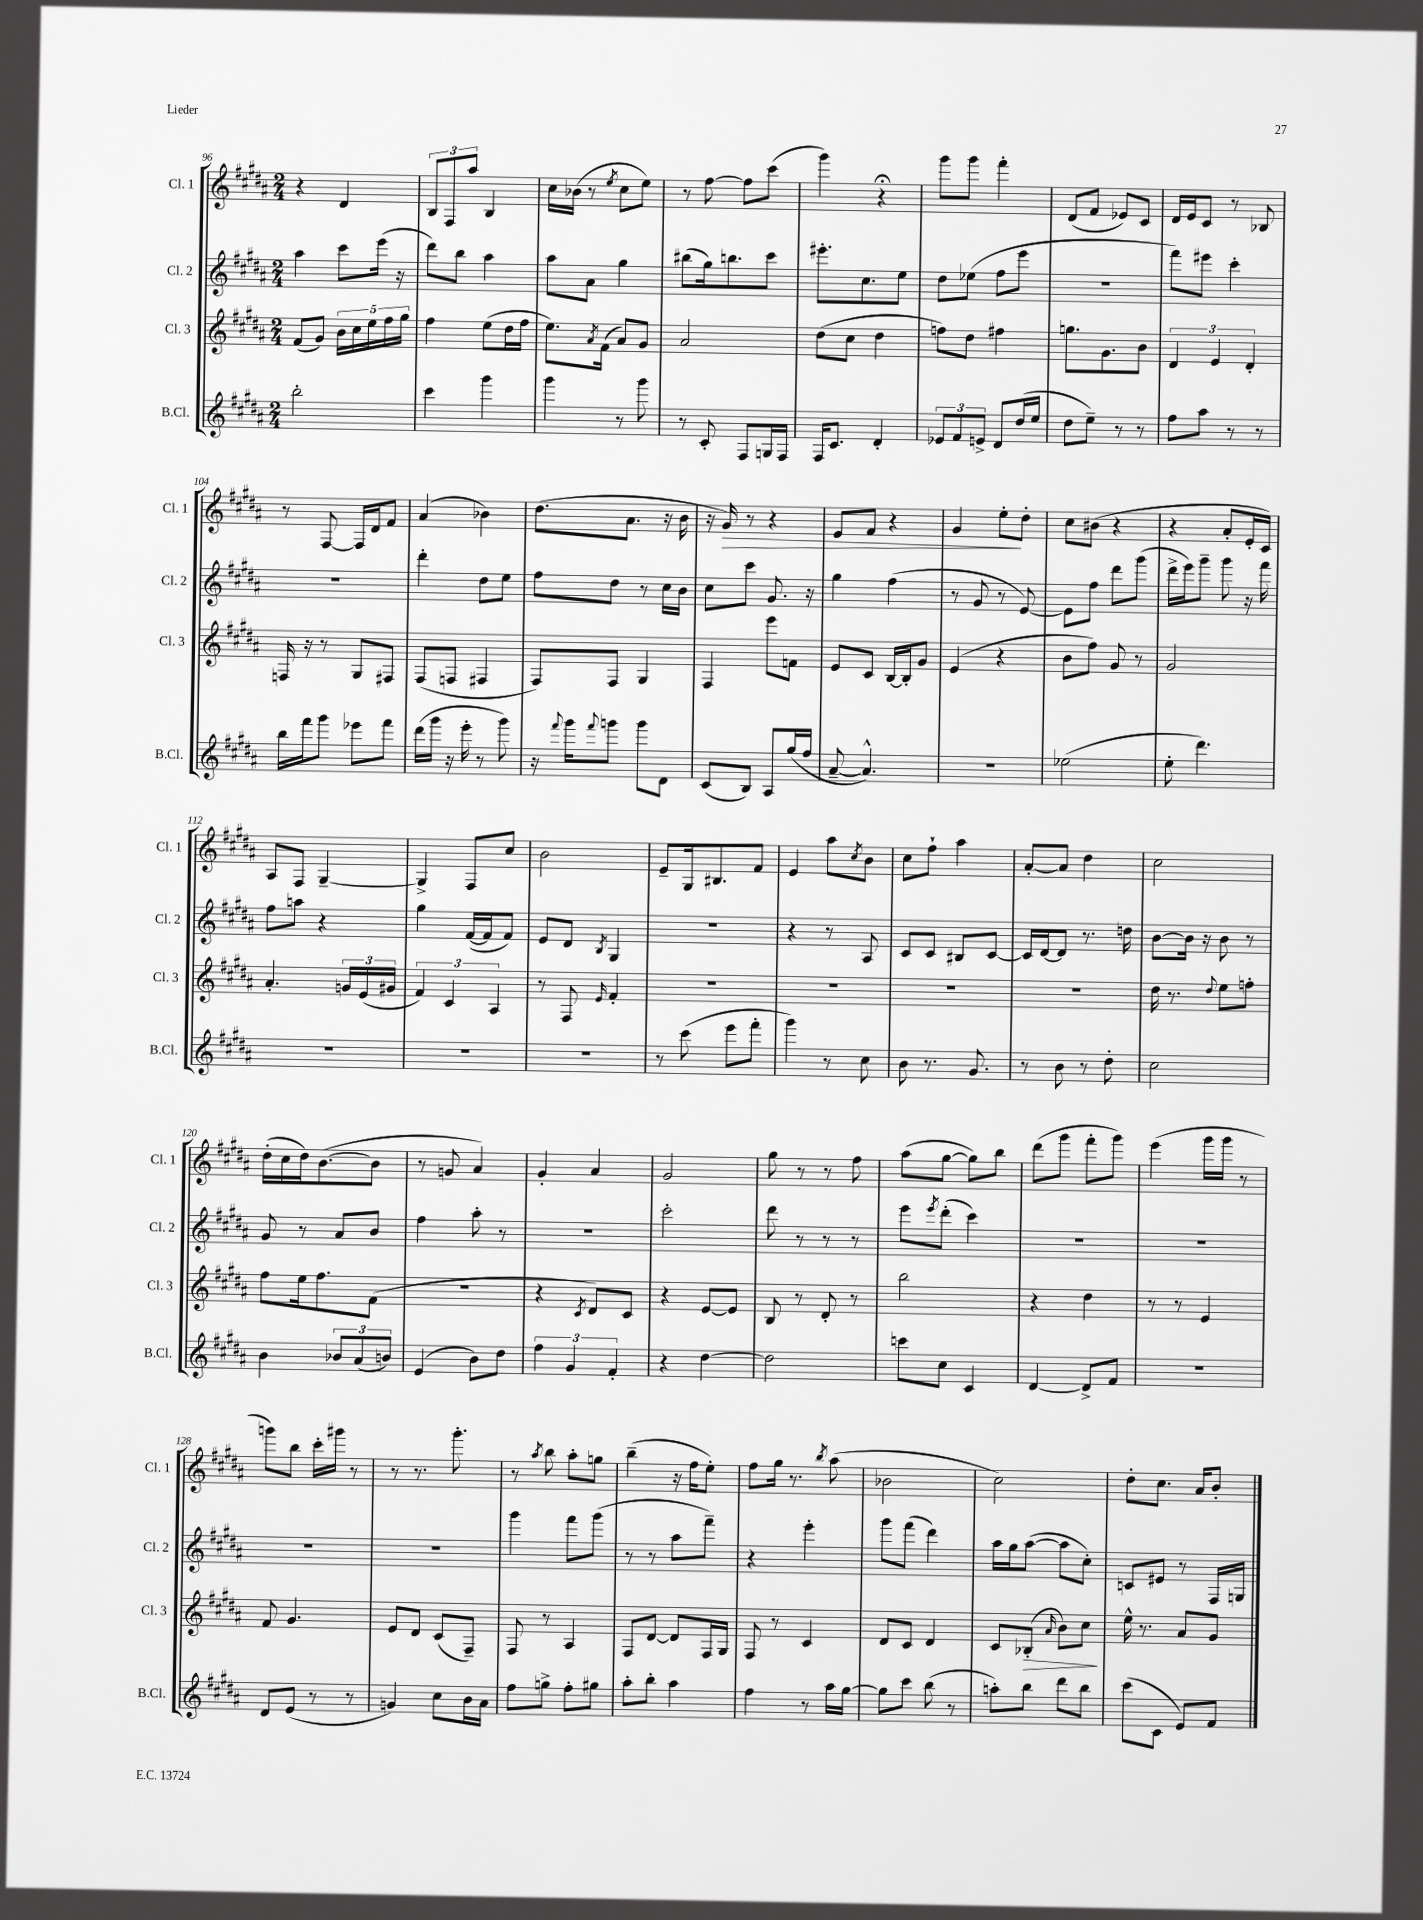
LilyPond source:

<<
\new StaffGroup <<
\new Staff = "s0" \with { instrumentName = "Cl. 1" shortInstrumentName = "Cl. 1" } {
    \clef treble \key b \major \numericTimeSignature \time 2/4
    r4 dis'4 |
    \tuplet 3/2 { b8 fis8 ais''8 } b4 |
    cis''16 bes'16( r8 \acciaccatura { e''8 } cis''8 e''8) |
    r8 fis''8~ fis''8 cis'''8( |
    gis'''4) r4\fermata |
    gis'''8 gis'''8 fis'''4-. |
    dis'8( fis'8 ees'8) cis'8 |
    dis'16 e'16 cis'8 r8 bes8 |
    r8 fis8~ fis16 dis'16 fis'8 |
    ais'4( bes'4) |
    dis''8.( ais'8. r16 b'16 |
    r16 gis'16\>) r8 r4 |
    e'8 fis'8 r4 |
    gis'4 e''8-.\! dis''8-. |
    cis''8 bis'8( r4 |
    r4 ais'8-. e'16-. cis'16) |
    ais8 fis8 gis4~-- |
    gis4-> fis8 cis''8 |
    b'2 |
    e'8-- gis16 bis8. fis'8 |
    e'4 ais''8 \acciaccatura { cis''8 } b'8 |
    cis''8 fis''8-! ais''4 |
    ais'8~-. ais'8 dis''4 |
    cis''2 |
    dis''16-.( cis''16 dis''16) b'8.~( b'8 |
    r8 g'8 ais'4) |
    gis'4-. ais'4 |
    gis'2 |
    gis''8 r8 r8 fis''8 |
    ais''8( gis''8~ gis''8) b''8 |
    dis'''8( gis'''8 fis'''8-. gis'''8) |
    e'''4( gis'''16 gis'''16 r8 |
    g'''8) b''8 cis'''16-. gis'''16 r8 |
    r8 r8. gis'''8.-. |
    r8 \acciaccatura { ais''8 } b''8 ais''8-. g''8 |
    b''4--( r16 fis''16 e''8-.) |
    fis''8 gis''16 r8. \acciaccatura { b''8 } ais''8( |
    bes'2 |
    cis''2) |
    dis''8-. cis''8. ais'16 b'8-. \bar "|." |
}
\new Staff = "s1" \with { instrumentName = "Cl. 2" shortInstrumentName = "Cl. 2" } {
    \clef treble \key b \major \numericTimeSignature \time 2/4
    ais''4 cis'''8 e'''16( r16 |
    dis'''8) b''8 ais''4 |
    ais''8 ais'8 gis''4 |
    bis''8( gis''16) b''8. cis'''8 |
    eis'''8.-. cis''8. e''8 |
    dis''8 ees''8( fis''8 e'''8 |
    R2 |
    fis'''8) eis'''8 cis'''4-. |
    R2 |
    dis'''4-. dis''8 e''8 |
    fis''8 dis''8 r8 cis''16 b'16 |
    cis''8 cis'''8 gis'8. r16 |
    gis''4 fis''4( |
    r8 gis'8 r8 e'8~) |
    e'8 fis''8 dis'''8 gis'''8( |
    dis'''16-> e'''16) gis'''8-- gis'''8 r16 fis'''16 |
    fis''8 a''8 r4 |
    gis''4 fis'16~( fis'16 fis'8) |
    e'8 dis'8 \acciaccatura { b8 } gis4 |
    r2 |
    r4 r8 ais8 |
    cis'8 cis'8 bis8 cis'8~ |
    cis'16 dis'16~ dis'8 r8. d''16 |
    b'8~ b'16 r16 b'8 r8 |
    gis'8 r8 ais'8 b'8 |
    fis''4 ais''8-. r8 |
    R2 |
    cis'''2-. |
    dis'''8 r8 r8 r8 |
    e'''8 \acciaccatura { e'''8 } dis'''8-.( cis'''4) |
    R2 |
    R2 |
    R2 |
    R2 |
    gis'''4 fis'''8 gis'''8( |
    r8 r8 ais''8 fis'''8--) |
    r4 e'''4-. |
    gis'''8 fis'''8( dis'''4) |
    ais''16 gis''16 ais''8~( ais''8 cis''8-.) |
    c'8 eis'8 r8 fis16 g16 \bar "|." |
}
\new Staff = "s2" \with { instrumentName = "Cl. 3" shortInstrumentName = "Cl. 3" } {
    \clef treble \key b \major \numericTimeSignature \time 2/4
    fis'8( gis'8) \tuplet 5/4 { b'16 cis''16 e''16 fis''16 gis''16 } |
    fis''4 e''8( dis''16 fis''16 |
    e''8.) \acciaccatura { ais'8 } fis'16( ais'8) gis'8 |
    ais'2 |
    dis''8( cis''8 dis''4 |
    f''8) dis''8 fis''4 |
    g''8. gis'8. b'8 |
    \tuplet 3/2 { dis'4 e'4 dis'4-. } |
    f16 r16 r8 gis8 fis8 |
    fis8( f8 fis4 |
    fis8) fis8 gis4 |
    fis4 e'''8 f'8 |
    e'8 cis'8 b16~ b16-. gis'8 |
    e'4( r4 |
    b'8 fis''8) gis'8 r8 |
    gis'2 |
    ais'4.-. \tuplet 3/2 { g'16 e'16( gis'16 } |
    \tuplet 3/2 { fis'4) cis'4 ais4 } |
    r8 fis8 \grace { e'16 } fis'4-. |
    R2 |
    R2 |
    R2 |
    R2 |
    dis''16 r8. \appoggiatura { dis''8 } e''8 f''8-. |
    fis''8 e''16 fis''8. fis'8( |
    R2 |
    r4 \acciaccatura { cis'8 } dis'8) cis'8 |
    r4 e'8~ e'8 |
    b8 r8 dis'8-. r8 |
    b''2 |
    r4 dis''4 |
    r8 r8 e'4 |
    fis'8 gis'4. |
    e'8 dis'8 cis'8( fis8--) |
    fis8 r8 ais4 |
    fis8 dis'8~ dis'8 fis16 gis16 |
    fis8 r8 cis'4 |
    dis'8 cis'8 dis'4 |
    cis'8 bes8-.\>( \grace { ais'16 } b'8) cis''8\! |
    e''16-^ r8. ais'8 gis'8 \bar "|." |
}
\new Staff = "s3" \with { instrumentName = "B.Cl." shortInstrumentName = "B.Cl." } {
    \clef treble \key b \major \numericTimeSignature \time 2/4
    b''2-. |
    cis'''4 gis'''4 |
    gis'''4 r8 gis'''8 |
    r8 cis'8-. fis8 g16 fis16 |
    fis16 cis'8. dis'4-. |
    \tuplet 3/2 { ees'8 fis'8 e'8-> } dis'8 dis''16( e''16 |
    dis''8 e''8--) r8 r8 |
    fis''8 ais''8 r8 r8 |
    b''16 fis'''16 gis'''8 ees'''8 fis'''8 |
    dis'''16( gis'''16 r16 e'''16-. r8 gis'''8) |
    r16 \appoggiatura { fis'''8 } gis'''16 \appoggiatura { fis'''8 } g'''8 g'''8 dis'8 |
    cis'8( b8) ais8 gis''16( fis''16 |
    ais'8~-- ais'4.-^) |
    r2 |
    ees''2( |
    e''8-. dis'''4.) |
    R2 |
    R2 |
    R2 |
    r8 cis'''8( e'''8 fis'''8-. |
    gis'''4) r8 cis''8 |
    b'8 r8. gis'8. |
    r8 b'8 r8 dis''8-. |
    cis''2 |
    b'4 \tuplet 3/2 { bes'8 ais'8( b'8) } |
    e'4( b'8) dis''8 |
    \tuplet 3/2 { fis''4 gis'4 fis'4-. } |
    r4 dis''4~ |
    dis''2 |
    c'''8 cis''8 cis'4 |
    dis'4~ dis'8-> fis'8 |
    R2 |
    dis'8 e'8( r8 r8 |
    g'4) cis''8 b'16 ais'16 |
    fis''8 g''8-> fis''8-. gis''8 |
    ais''8-. b''8-. ais''4 |
    fis''4 r8 ais''16 gis''16~ |
    gis''8 cis'''8 b''8( r8 |
    a''8-.) b''8 dis'''8 b''8 |
    cis'''8( cis'8 e'8) fis'8 \bar "|." |
}
>>
>>
\layout { \context { \Score currentBarNumber = #96 } }
